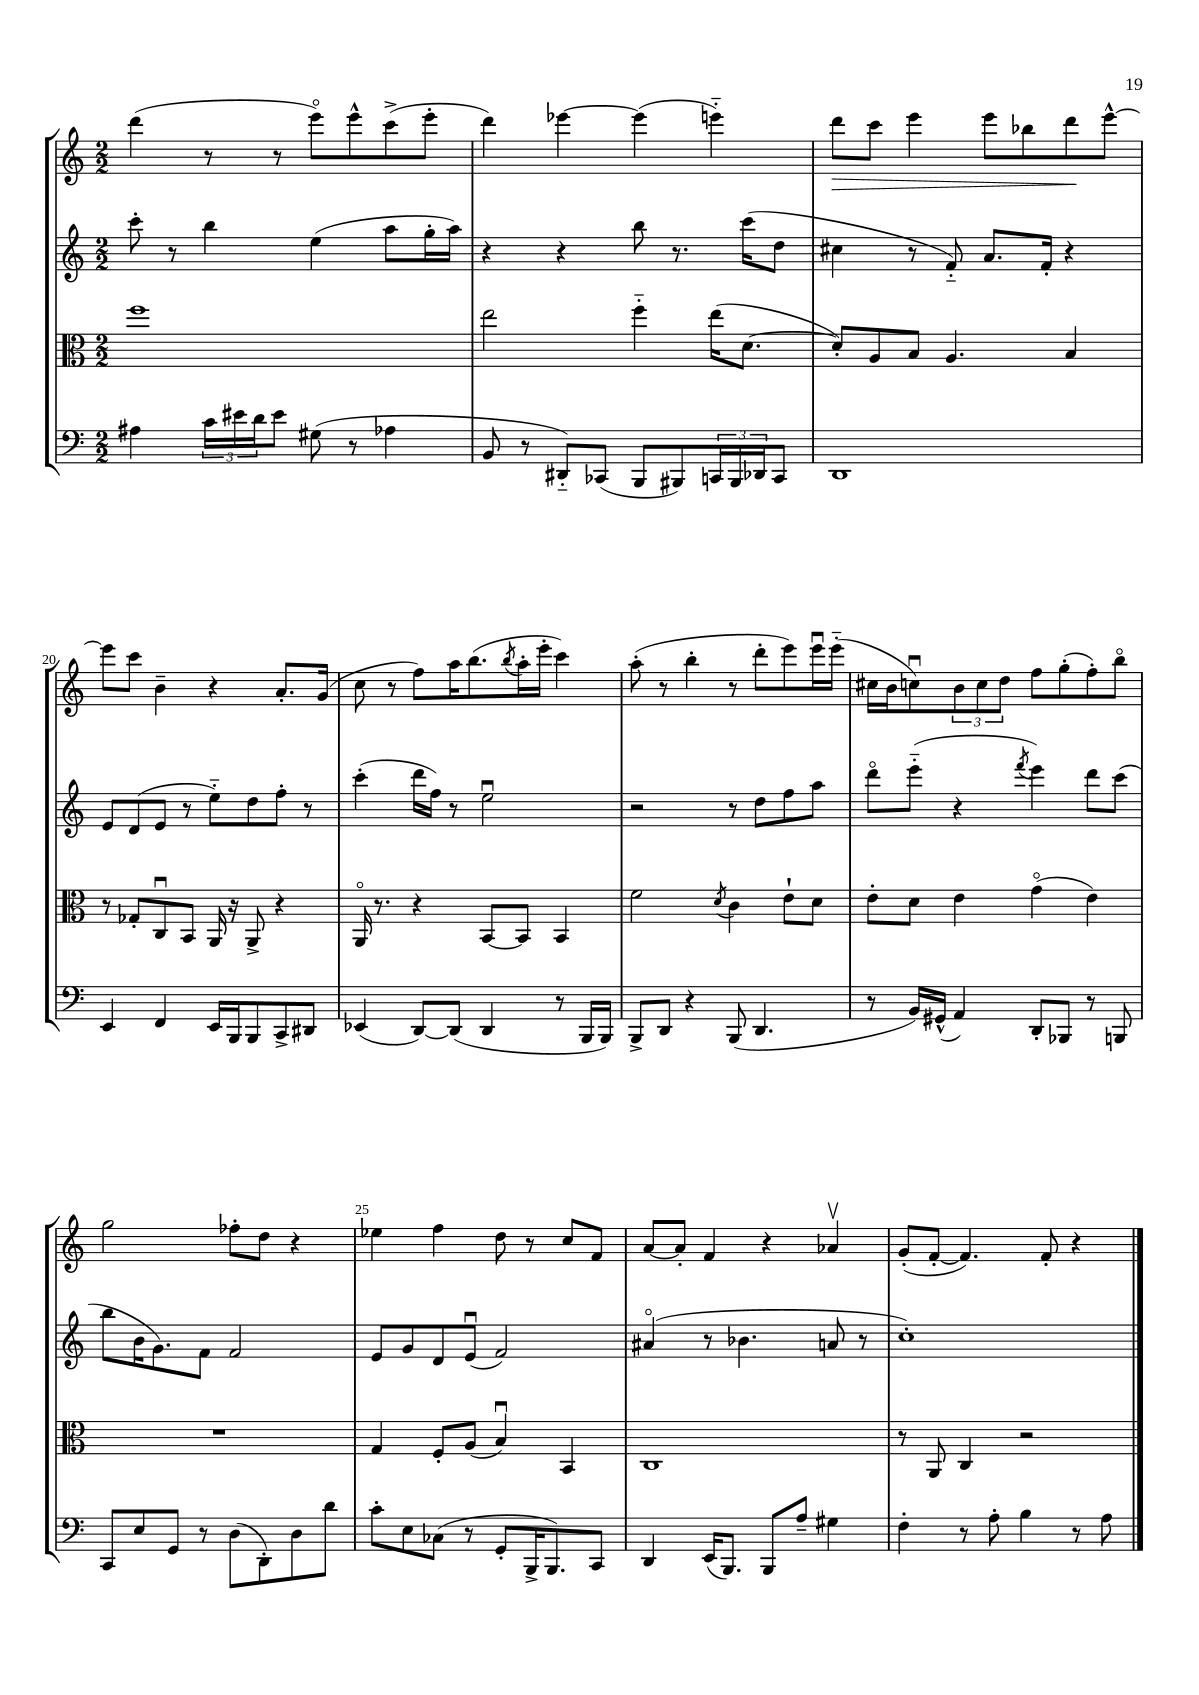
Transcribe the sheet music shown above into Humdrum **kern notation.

**kern	**kern	**kern	**kern	**dynam
*part4	*part3	*part2	*part1	*part1
*staff4	*staff3	*staff2	*staff1	*staff1
*clefF4	*clefC3	*clefG2	*clefG2	*
*k[]	*k[]	*k[]	*k[]	*
*M2/2	*M2/2	*M2/2	*M2/2	*
=17	=17	=17	=17	=17
4A#X\	1ff	8ccc'\	(4ddd\	.
.	.	8r	.	.
24c\LL	.	4bb\	8r	.
24e#X\	.	.	.	.
24d\J	.	.	.	.
8e#\J	.	.	8r	.
(8G#X\	.	(4ee\	8eee\L)	.
8r	.	.	8eee^^\	.
4A-X\	.	8aa\L	(8ccc^\	.
.	.	16gg'\L	8eee'\J	.
.	.	16aa\JJ)	.	.
=18	=18	=18	=18	=18
8BB/	2ee\	4r	4ddd\)	.
8r	.	.	.	.
8DD#X/L)	.	4r	[4eee-X\	.
(8CC-X/J	.	.	.	.
8BBB/L	4ff\	8bb\	(4eee-\]	.
8BBB#X/)	.	8.r	.	.
24CCn/L	(16ee\KL	.	4eeen\)	.
24BBB#/	.	.	.	.
.	[8.d\J	(16ccc\KL	.	.
24DD-X/J	.	.	.	.
8CC/J	.	8dd\J	.	.
=19	=19	=19	=19	=19
!	!	!	!	!LO:HP:b
1DD	8d'/L])	4cc#X\	8ddd\L	>
.	8A/	.	8ccc\J	.
.	8B/J	8r	4eee\	.
.	4.A/	8f/)	.	.
.	.	8.a/L	8eee\L	.
.	.	.	8bb-X\	.
.	.	16f'/Jk	.	.
.	4B/	4r	8ddd\	.
.	.	.	[8eee^^\J	]
!!LO:LB:g=z
=20	=20	=20	=20	=20
4EE/	8r	8e/L	8eee\L]	.
.	8G-X'/L	(8d/	8ccc\J	.
4FF/	8Cu/	8e/J	4b~\	.
.	8BB/J	8r	.	.
16EE/LL	16AA/	8ee\L)	4r	.
16BBB/J	16r	.	.	.
8BBB/	8AA^/	8dd\	.	.
8CC^/	4r	8ff'\J	8.a'/L	.
8DD#X/J	.	8r	.	.
.	.	.	(16g/Jk	.
=21	=21	=21	=21	=21
(4EE-X/	16AA/	(4ccc'\	8cc\	.
.	8.r	.	.	.
.	.	.	8r	.
[8DD/L)	4r	16ddd\LL	8ff\L)	.
.	.	16ff\JJ)	.	.
(8DD/J]	.	8r	16aa\K	.
.	.	.	(8.bb\	.
4DD/	[8BB/L	2eeu\	.	.
.	.	.	8qbb/	.
.	8BB/J]	.	16aa'\L	.
.	.	.	16eee'\JJ	.
8r	4BB/	.	4ccc\)	.
16BBB/LL	.	.	.	.
16BBB/JJ)	.	.	.	.
=22	=22	=22	=22	=22
8BBB^/L	2f\	2r	(8aa'\	.
8DD/J	.	.	8r	.
4r	.	.	4bb'\	.
.	8qd/	.	.	.
(8BBB/	4c\	8r	8r	.
4.DD/	.	8dd\L	8ddd'\L	.
.	8e`\L	8ff\	8eee\)	.
.	8d\J	8aa\J	16eeeu\L	.
.	.	.	(16eee\JJ	.
=23	=23	=23	=23	=23
8r	8e'\L	8ddd\L	16cc#X\LL	.
.	.	.	16b\J	.
16BB/LL)	8d\J	(8eee\J	8ccnu\)	.
(16GG#X^^/JJ	.	.	.	.
4AA/)	4e\	4r	12b\	.
.	.	.	12cc\	.
.	.	.	12dd\J	.
.	.	8qfff/	.	.
8DD'/L	(4g\	4eee\)	8ff\L	.
8BBB-X/J	.	.	(8gg'\	.
8r	4e\)	8ddd\L	8ff'\)	.
8BBBn/	.	(8ccc\J	8bb\J	.
!!LO:LB:g=z
=24	=24	=24	=24	=24
8CC/L	1r	8bb\L	2gg\	.
8E/	.	16b\K	.	.
.	.	8.g\)	.	.
8GG/J	.	.	.	.
8r	.	8f\J	.	.
(8D\L	.	2f/	8ff-X'\L	.
8DD'\)	.	.	8dd\J	.
8D\	.	.	4r	.
8d\J	.	.	.	.
=25	=25	=25	=25	=25
8c'\L	4G/	8e/L	4ee-X\	.
8E\	.	8g/	.	.
(8C-X\J	8F'/L	8d/	4ff\	.
8r	(8A/J	(8eu/J	.	.
8GG'/L	4Bu/)	2f/)	8dd\	.
16BBB^/K	.	.	8r	.
8.BBB/)	.	.	.	.
.	4BB/	.	8cc/L	.
8CC/J	.	.	8f/J	.
=26	=26	=26	=26	=26
4DD/	1C	(4a#X/	[8a/L	.
.	.	.	8a'/J]	.
(16EE/KL	.	8r	4f/	.
8.BBB/J)	.	.	.	.
.	.	4.b-X\	.	.
8BBB/L	.	.	4r	.
8A~/J	.	.	.	.
4G#X\	.	8an/	4a-Xv/	.
.	.	8r	.	.
=27	=27	=27	=27	=27
4F'\	8r	1cc')	(8g'/L	.
.	8AA/	.	[8f'/J	.
8r	4C/	.	4.f/])	.
8A'\	.	.	.	.
4B\	2r	.	.	.
.	.	.	8f'/	.
8r	.	.	4r	.
8A\	.	.	.	.
==	==	==	==	==
*-	*-	*-	*-	*-
